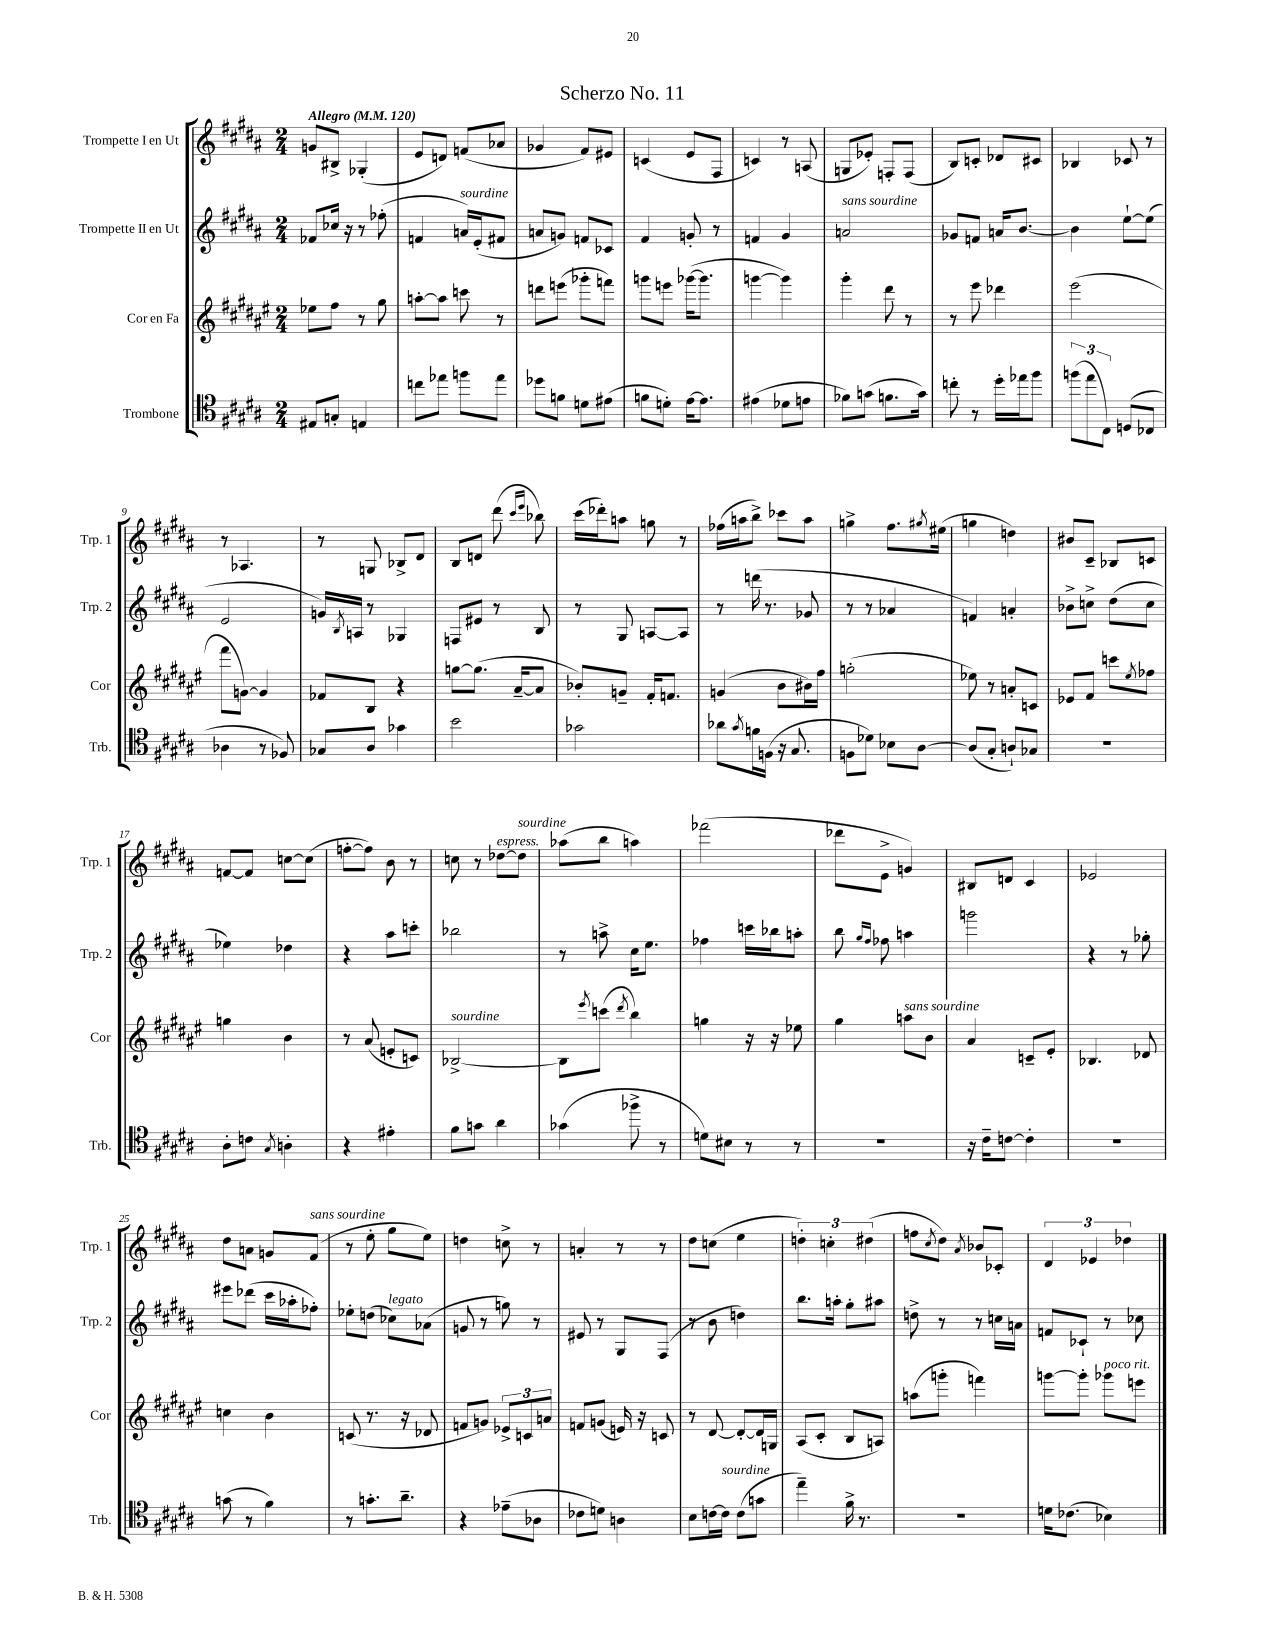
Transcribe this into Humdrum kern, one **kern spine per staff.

**kern	**kern	**kern	**kern
*staff4	*staff3	*staff2	*staff1
*clefC4	*clefG2	*clefG2	*clefG2
*k[f#c#g#d#a#]	*k[f#c#g#d#a#e#]	*k[f#c#g#d#a#]	*k[f#c#g#d#a#]
*M2/4	*M2/4	*M2/4	*M2/4
*MM120	*MM120	*MM120	*MM120
8E#/L	8ee-\L	8f-/L	8g/L
8G'/J	8ff#\J	16cc-/Jk	8B#^/J
.	.	16r	.
4E/	8r	8r	(4G-'/
.	8gg#\	(8ff-'\	.
=	=	=	=
8cc\L	[8aa'\L	4f/	8e/L
8ee-\J	8aa\]J	.	8d/J)
8ff\L	8ccc\	16a/LL)	(8f/L
.	.	(16e'/J	.
8ee-\J	8r	8f#/J	8a-/J
=	=	=	=
8dd-\L	8ddd\L	8a/L	4g-/
8f\J	(8eee\J	8g/J)	.
8d\L	8ggg-'\L	8f/L	8f#/L)
(8e#\J	8fff\J)	8c-/J	8e#/J
=	=	=	=
8f\L	8ggg\L	4f#/	(4c/
8d'\J)	8eee\J	.	.
[16e\LK	([16ggg-\LK	8g'/	8e/L
8.e\]J	8.ggg-\]J	.	.
.	.	8r	8F#/J
=	=	=	=
(4e#\	[4ggg\	4f/	4c/)
8d-\L	4ggg\])	4g#/	8r
8e\J	.	.	(8A/
=	=	=	=
8f-\L)	4ggg#'\	2a/	8G/L
(8g\J	.	.	8e-'/J)
8.f\L	8ddd#\	.	8F'/L
.	8r	.	(8F/J
16g\Jk)	.	.	.
=	=	=	=
8cc'\	8r	8g-/L	8B/L)
8r	8eee#\	8f/J	8c'/J
16dd#'\LL	4ddd-\	16a/LK	8d-/L
16ee-\J	.	[8.b/J	.
8ff#\J	.	.	8c#/J
=	=	=	=
(12ff\L	(2eee#\	4b\]	4B-/
12ee\	.	.	.
12C#\J)	.	.	.
(8D/L	.	[8ee`\L	8c-/
8C-/J	.	(8ee\]J	8r
=	=	=	=
4A-\	8fff#\L	2e/	8r
.	[8g\J)	.	4.A-/
8r	4g/]	.	.
8F-/)	.	.	.
=	=	=	=
8G-/L	8f-/L	16g/LL)	8r
.	.	8qB/	.
.	.	16A/JJ	.
8A#/J	8B/J	8r	8G/
4g-\	4r	4G-/	8B-^/L
.	.	.	8d#/J
=	=	=	=
2b\	[8gg\L	8F/L	8B/L
.	(8.gg\]J	8e#/J	8d/J
.	.	8r	(8ddd#\
.	[16a#~/LK	.	.
.	.	.	16qqccc#/LL
.	.	.	16qqeee/JJ
.	8a#/]J	8B/	8bb-\)
=	=	=	=
2g-\	8b-'/L)	8r	(16ccc#\LL
.	.	.	16ddd-'\J)
.	8g~/J	8G#/	8aa\J
.	16f#'/LK	[8A/L	8gg\
.	8.f/J	.	.
.	.	8A/]J	8r
=	=	=	=
8a-\L	(4g/	8r	(16ff-\LL
.	.	.	16aa\J
8qg#/	.	.	.
16f\L	.	(16ddd\	8bb^\J)
(16F\JJ	.	8.r	.
16r	8b\L	.	8ccc-\L
8.G#/	.	.	.
.	16b#\L)	8g-/	8aa\J
.	16ff#\JJ	.	.
=	=	=	=
8F\L	(2gg'\	8r	4gg^\
8d-\J)	.	8r	.
8B-\L	.	4a-/	8.ff#\L
[8A#\J	.	.	.
.	.	.	8qgg#/
.	.	.	(16ee#\Jk
=	=	=	=
(8A#/]L	8ee-\)	4f/)	4gg\
8G#'/J	8r	.	.
8A`/L)	8a'/L	4a'/	4dd\)
8G-/J	8c/J	.	.
=	=	=	=
2r	8e-/L	8b-^\L	8b#/L
.	8f#/J	8cc^\J	8c#~/J
.	8ccc\L	(8dd#\L	8B-/L
.	8qee#/	.	.
.	8ff-\J	8cc\J	8c/J
=	=	=	=
8A#'\L	4gg\	4ee-\)	[8f/L
8c\J	.	.	8f/]J
8qG#/	.	.	.
4A'\	4b\	4dd-\	[8cc\L
.	.	.	(8cc\]J
=	=	=	=
4r	8r	4r	[8ff'\L
.	(8a#/	.	8ff\]J)
4e#'\	8e'/L	8aa#\L	8b\
.	8c/J)	8ccc'\J	8r
=	=	=	=
8f#\L	[2B-^/	2bb-\	8cc\
8g\J	.	.	8r
4a#\	.	.	[8dd-\L
.	.	.	8dd-\]J
=	=	=	=
(4g-\	8B-\]L	8r	(8aa-\L
.	8qeee#/	.	.
.	(8ccc\J	8aa^\	8bb\J
.	8qddd#/	.	.
8ff-^\	4bb\)	16cc#\LK	4aa\)
.	.	8.ee\J	.
8r	.	.	.
=	=	=	=
8d\L)	4gg\	4ff-\	(2fff-\
8B#\J	.	.	.
8r	16r	16ccc\LL	.
.	16r	16bb-\J	.
8r	8ee-\	8aa'\J	.
=	=	=	=
2r	4gg#\	8bb\	8ddd-\L
.	.	16qqgg#/LL	.
.	.	16qqff#/JJ	.
.	.	8ff-\	8e^\J
.	8aa\L	4aa\	4g/)
.	8b\J	.	.
=	=	=	=
16r	4a#/	2ggg\	8B#/L
16c#~\LK	.	.	.
[8c\J	.	.	8d/J
4c'\]	8c~/L	.	4c#/
.	8e#'/J	.	.
=	=	=	=
2r	4.B-/	4r	2e-/
.	.	8r	.
.	8d-/	8gg-'\	.
=	=	=	=
(8g\	4cc\	8eee#\L	8dd#\L
8r	.	(8ddd-\J	8a\J
4f#\)	4b\	16ccc#\LL	8g/L
.	.	16aa-'\J	.
.	.	8ff-'\J)	(8f#/J
=	=	=	=
8r	(8c/	8ee-'\L	8r
8.g'\L	8.r	(8dd\J	8ee'\
.	.	8cc-\L)	8gg#\L
8.a#~\J	16r	.	.
.	8d-/	(8a-\J	8ee\J)
=	=	=	=
4r	8f/L	8g/	4dd\
.	8g/J)	8r	.
(8e-~\L	12e-^/L	8gg\)	8cc^\
.	12c/	.	.
8A-\J	.	8r	8r
.	12a/J	.	.
=	=	=	=
8c-\L	8f/L	8e#/	4a'/
8d\J)	(8g/J	8r	.
4A\	16e/)	8G#/L	8r
.	16r	.	.
.	8c/	(8F#/J	8r
=	=	=	=
8B\L	8r	8r	8dd#\L
[16c\L	[8d#/	8b\	(8cc\J
16c\]JJ	.	.	.
(8c\L	8d#'/_L	4dd\)	4ee\
8g\J	16d#/]L	.	.
.	16G/JJ	.	.
=	=	=	=
4ee~\)	(8A#/L	8.bb\L	6dd'\)
.	8c#'/J	.	.
.	.	.	6cc'\
.	.	16aa'\Jk	.
16f#^\	8B/L	8gg#'\L	.
8.r	.	.	.
.	.	.	(6dd#\
.	8A/J)	8aa#\J	.
=	=	=	=
2r	(8aa\L	8dd^\	8ff\L
.	.	.	8qcc#/
.	8ggg'\J	8r	8dd#\J)
.	.	.	8qa#/
.	4fff\)	8r	8b-/L
.	.	16cc\LL	8c-'/J
.	.	16a\JJ	.
=	=	=	=
16d\LK	[8ggg\L	8f/L	6d#/
(8.c-\J	.	.	.
.	8ggg'\]J	8c-`/J	.
.	.	.	6e-/
4B-\)	8ggg-\L	8r	.
.	.	.	6dd-\
.	8eee\J	8cc-\	.
==	==	==	==
*-	*-	*-	*-
